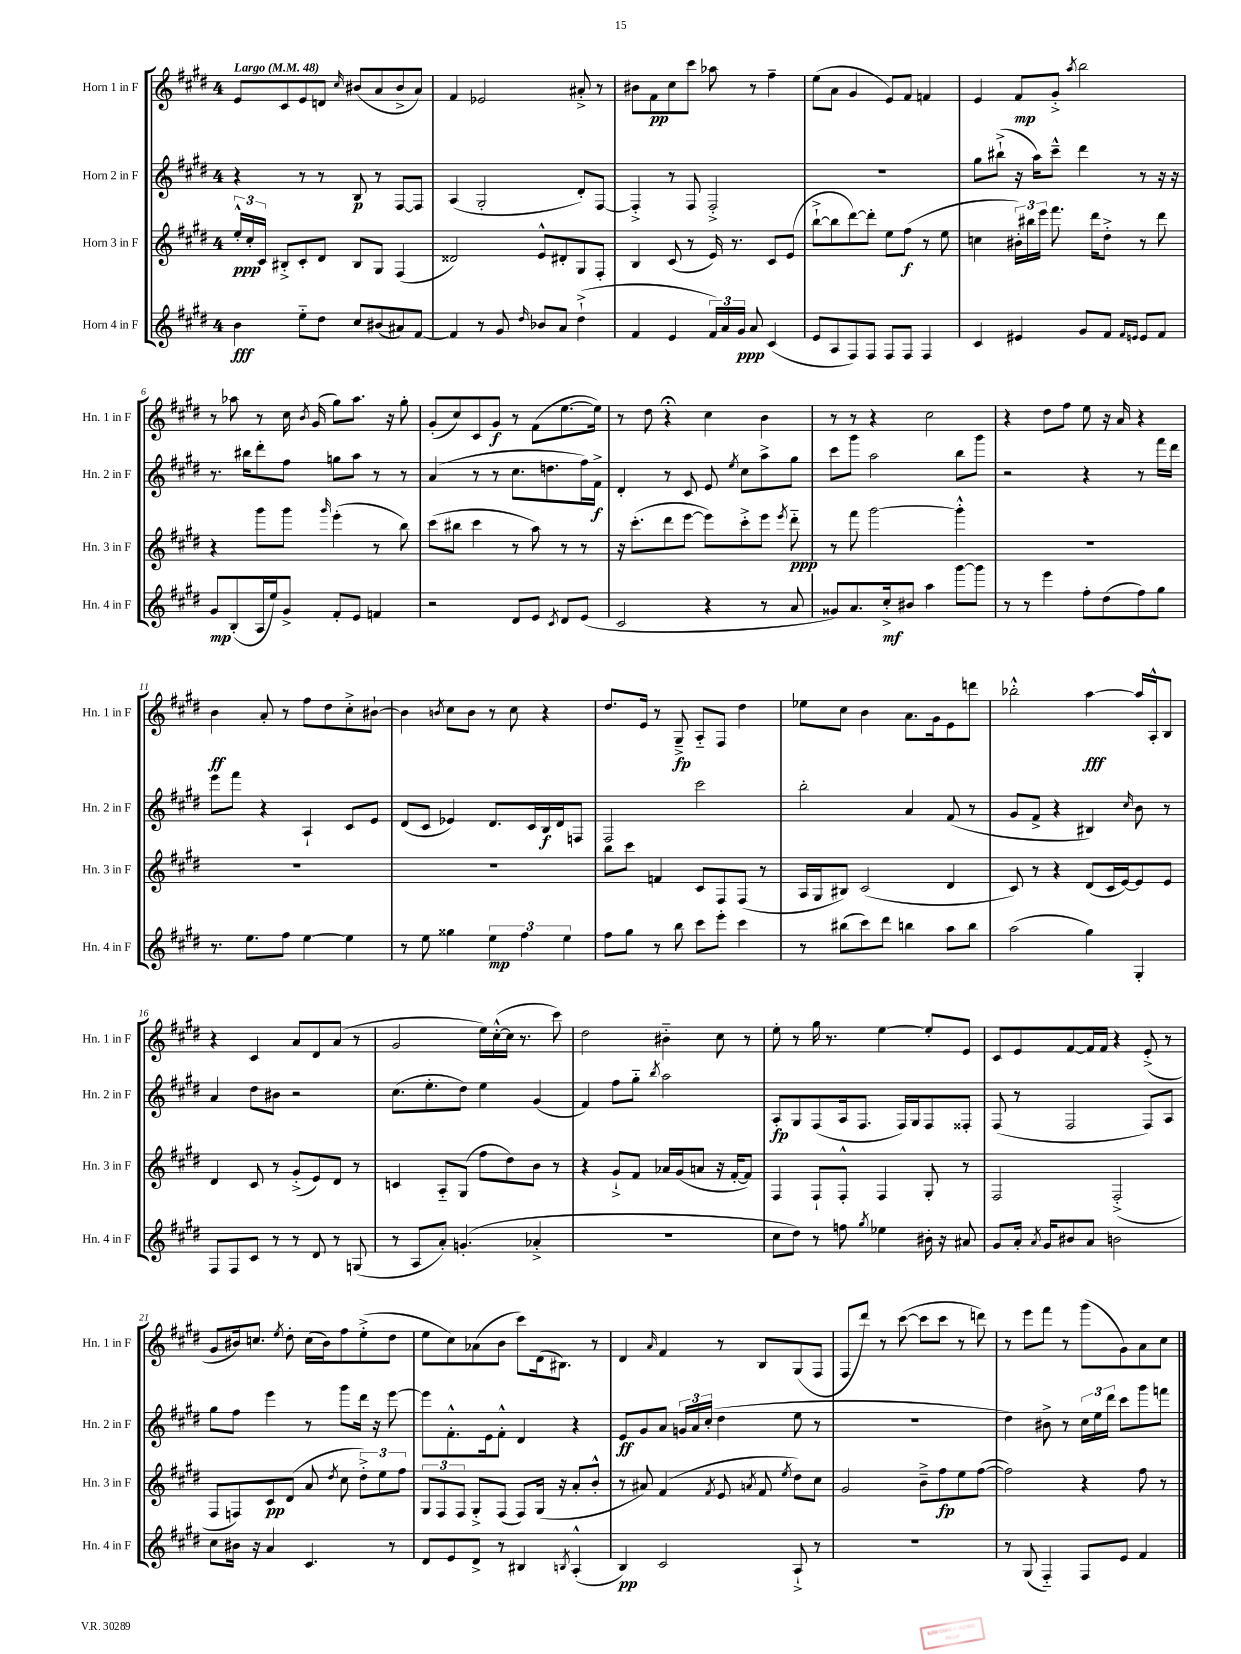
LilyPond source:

<<
\new StaffGroup <<
\new Staff = "s0" \with { instrumentName = "Horn 1 in F" shortInstrumentName = "Hn. 1 in F" } {
    \clef treble \key e \major \once \override Staff.TimeSignature.style = #'single-digit \time 4/4 \tempo "Largo" 4 = 48
    \autoBeamOff e'8[ cis'8 e'8 d'8] \grace { cis''16 } bis'8[( a'8 bis'8-> a'8]) |
    fis'4 ees'2 ais'8-.-> r8 |
    bis'8[ fis'8\pp cis''8 cis'''8] aes''8 r8 fis''4-- |
    e''8[( a'8] gis'4 e'8[) fis'8] f'4 |
    e'4 fis'8[\mp gis'8]-.-> \acciaccatura { a''8 } b''2 |
    r8 aes''8 r8 cis''16 \acciaccatura { b'8 } gis'16( gis''8[) aes''8.] r16 gis''8-. |
    gis'8[-.( cis''8) cis'8 gis'8]\f r8 fis'8[( e''8.~ e''16]) |
    r8 dis''8 r4\fermata cis''4 b'4 |
    r8 r8 r4 cis''2 |
    r4 dis''8[ fis''8] e''8 r16 a'16 r4 |
    b'4\ff a'8-. r8 fis''8[ dis''8 cis''8-.-> bis'8]~-! |
    bis'4 \acciaccatura { b'8 } cis''8[ b'8] r8 cis''8 r4 |
    dis''8.[ e'16] r8 gis8--->\fp a8[-_ fis8] dis''4 |
    ees''8[ cis''8] b'4 a'8.[ gis'16 e'8 d'''8] |
    bes''2-.-^ a''4~\fff a''16[ a16-.-^ b8] |
    r4 cis'4 a'8[ dis'8 a'8]( r8 |
    gis'2 e''16[) cis''16~-.-^( cis''16] r8. cis'''8) |
    dis''2 bis'4-_ cis''8 r8 |
    e''8-. r8 gis''16 r8. e''4~ e''8[-. e'8] |
    cis'8[ e'8 fis'8~ fis'16 fis'16] r4 e'8-.->( r8 |
    gis'8[ bis'16) c''8.] \acciaccatura { e''8 } dis''8-. c''16[( bis'16) fis''8 e''8-.->( dis''8] |
    e''8[ cis''8) aes'8( b'8] cis'''8[) dis'16( bis8.]) r8 |
    dis'4 \grace { a'16 } fis'4 r8 b8[ gis8( fis8] |
    fis8[ dis'''8]) r8 cis'''8~( cis'''8[ cis'''8] r8 d'''8) |
    r8 e'''8[ fis'''8] r8 gis'''8[( gis'8) a'8 cis''8] \bar "|." |
}
\new Staff = "s1" \with { instrumentName = "Horn 2 in F" shortInstrumentName = "Hn. 2 in F" } {
    \clef treble \key e \major \once \override Staff.TimeSignature.style = #'single-digit \time 4/4
    \autoBeamOff r4 r8 r8 b8\p r8 fis8[~ fis8] |
    a4( gis2-. dis'8[-.) fis8]~ |
    fis4-.-> r8 fis8 fis2-.-> |
    R1 |
    gis''8[ bis''8]-!->( r16 a''16[) cis'''8]---^ dis'''4 r8 r16 r16 |
    r8. bis''16[ dis'''8-. fis''8] g''8[ a''8] r8 r8 |
    a'4( r8 r8 cis''8.[ d''8. fis''16) fis'16]->\f |
    dis'4-. r8 cis'8 e'8 \acciaccatura { e''8 } cis''8[ a''8-> gis''8] |
    cis'''8[ gis'''8] a''2 b''8[ gis'''8] |
    r2 r4 r8 fis'''16[ dis'''16] |
    e'''8[ fis'''8] r4 a4-! cis'8[ e'8] |
    dis'8[( cis'8] ees'4) dis'8.[ cis'16 b16\f dis'16 f8] |
    fis2 cis'''2 |
    b''2-. a'4 fis'8( r8 |
    gis'8[ fis'8]-> r4 bis4) \grace { cis''16 } b'8 r8 |
    a'4 dis''8[ bis'8] r2 |
    cis''8.[( e''8.-. dis''8]) e''4 gis'4( |
    fis'4) fis''8[ gis''8]-_ \acciaccatura { b''8 } a''2 |
    a8[-.\fp gis8 fis8( a16 fis8.] fis16[) gis16 fis8 fisis8]-. |
    fis8( r8 fis2 fis8[) a8] |
    gis''8[ fis''8] e'''4 r8 gis'''8[ dis'''16] r16 e'''8~ |
    e'''8[ fis'8.-.-^ e'16 fis'8]-.-^ dis'4 r4 |
    e'8[\ff gis'8 a'8] \tuplet 3/2 { g'16[ a'16 cis''16]-.( } dis''4 e''8 r8 |
    R1 |
    dis''4) bis'8-> r8 \tuplet 3/2 { cis''16[ e''16 dis'''16] } cis'''8[ gis'''8 f'''8] \bar "|." |
}
\new Staff = "s2" \with { instrumentName = "Horn 3 in F" shortInstrumentName = "Hn. 3 in F" } {
    \clef treble \key e \major \once \override Staff.TimeSignature.style = #'single-digit \time 4/4
    \autoBeamOff \tuplet 3/2 { e''16[-.-^\ppp cis''16-. cis'16] } bis8[-.-> cis'8-. dis'8] bis8[ gis8] fis4( |
    disis'2) e'8[-^ dis'8-. gis8 fis8]-. |
    b4 cis'8( r8 e'16) r8. cis'8[ e'8]( |
    b''8[~-!-> b''8 dis'''8~) dis'''8]-. e''8[ fis''8]\f( r8 e''8 |
    c''4 \tuplet 3/2 { bis'16[-.) bis''16 e'''16] } fis'''8. dis'''16[ dis''8]-.-> r8 dis'''8 |
    r4 gis'''8[ gis'''8] \grace { gis'''16 } e'''4-.( r8 b''8) |
    cis'''8[( bis''8] cis'''4 r8 a''8) r8 r8 |
    r16 cis'''8.[-.( dis'''8 e'''8]~ e'''8[) cis'''8-.-> e'''8] \acciaccatura { e'''8 } dis'''8-_\ppp |
    r8 fis'''8 gis'''2~ gis'''4-.-^ |
    R1 |
    R1 |
    R1 |
    b''8[ cis'''8] f'4 cis'8[ fis8 fis8]( r8 |
    a16[ gis16 bis8]) cis'2( dis'4 |
    cis'8) r8 r4 dis'8[( cis'16 e'16~) e'8 e'8] |
    dis'4 cis'8 r8 gis'8[-.->( e'8) dis'8] r8 |
    c'4 a8[-_ gis8]( fis''8[ dis''8) b'8] r8 |
    r4 gis'8[-!-> fis'8] aes'16[ gis'16( a'8] r16 fis'16[~-. fis'8]) |
    fis4 fis8[-! fis8]-.-^ fis4 gis8-. r8 |
    fis2 fis2-.->( |
    fis8[ f8) cis'8\pp dis'8]( a'8 \acciaccatura { dis''8 } cis''8 \tuplet 3/2 { dis''8[-.->) e''8 fis''8] } |
    \tuplet 3/2 { gis8[ fis8 fis8] } gis8[-.-> fis8]( fis8[) gis16]( r16 a'8[-. b'8]-.-^ |
    r8 ais'8) fis'4( \acciaccatura { fis'8 } e'8 \acciaccatura { a'8 } fis'8 \acciaccatura { e''8 } dis''8[) cis''8] |
    gis'2 b'8[---> fis''8\fp e''8 fis''8]~( |
    fis''2) r4 fis''8 r8 \bar "|." |
}
\new Staff = "s3" \with { instrumentName = "Horn 4 in F" shortInstrumentName = "Hn. 4 in F" } {
    \clef treble \key e \major \once \override Staff.TimeSignature.style = #'single-digit \time 4/4
    \autoBeamOff b'4\fff e''8[-_ dis''8] cis''8[ bis'8( ais'8) fis'8]~ |
    fis'4 r8 gis'8 \grace { dis''16 } bes'8[ a'8] dis''4-!->( |
    fis'4 e'4 \tuplet 3/2 { fis'16[) a'16 gis'16]\ppp } a'8 cis'4( |
    e'8[ a8 fis8) fis8] fis8[ fis8] fis4 |
    cis'4 eis'4 gis'8[ fis'8] \grace { fis'16[ e'16] } e'8[ fis'8] |
    gis'8[\mp b8-.( a16 e''16) gis'8]-> fis'8[-. e'8] f'4 |
    r2 dis'8[ e'8] \acciaccatura { cis'8 } dis'8[ e'8]( |
    cis'2 r4 r8 a'8 |
    gisis'8[) a'8. cis''16-.->\mf bis'8] a''4 gis'''8[~ gis'''8] |
    r8 r8 e'''4 fis''8[-. dis''8( fis''8) gis''8] |
    r8. e''8.[ fis''8] e''4~ e''4 |
    r8 e''8 gisis''4 \tuplet 3/2 { e''4\mp fis''4 e''4 } |
    fis''8[ gis''8] r8 b''8 cis'''8[ e'''8]-. cis'''4 |
    r8 bis''8[( cis'''8) dis'''8] b''4 a''8[ b''8] |
    a''2( gis''4) gis4-. |
    fis8[ fis8 cis'8] r8 r8 dis'8 r8 g8( |
    r8 a8[ a'8]-.) g'4.-.( aes'4-.-> |
    R1 |
    cis''8[ dis''8]) r8 f''8 \acciaccatura { gis''8 } ees''4 bis'16-. r16 ais'8 |
    gis'8[ a'16]-. \acciaccatura { a'8 } gis'16[ bis'8 a'8] b'2 |
    cis''8[ bis'16] r16 a'4 cis'4. r8 |
    dis'8[ e'8 dis'8]-> r8 bis4 \acciaccatura { b8 } a4-.-^( |
    b4\pp) cis'2 a8-!-> r8 |
    R1 |
    r8 gis8( fis4-_) fis8[ e'8] fis'4 \bar "|." |
}
>>
>>
